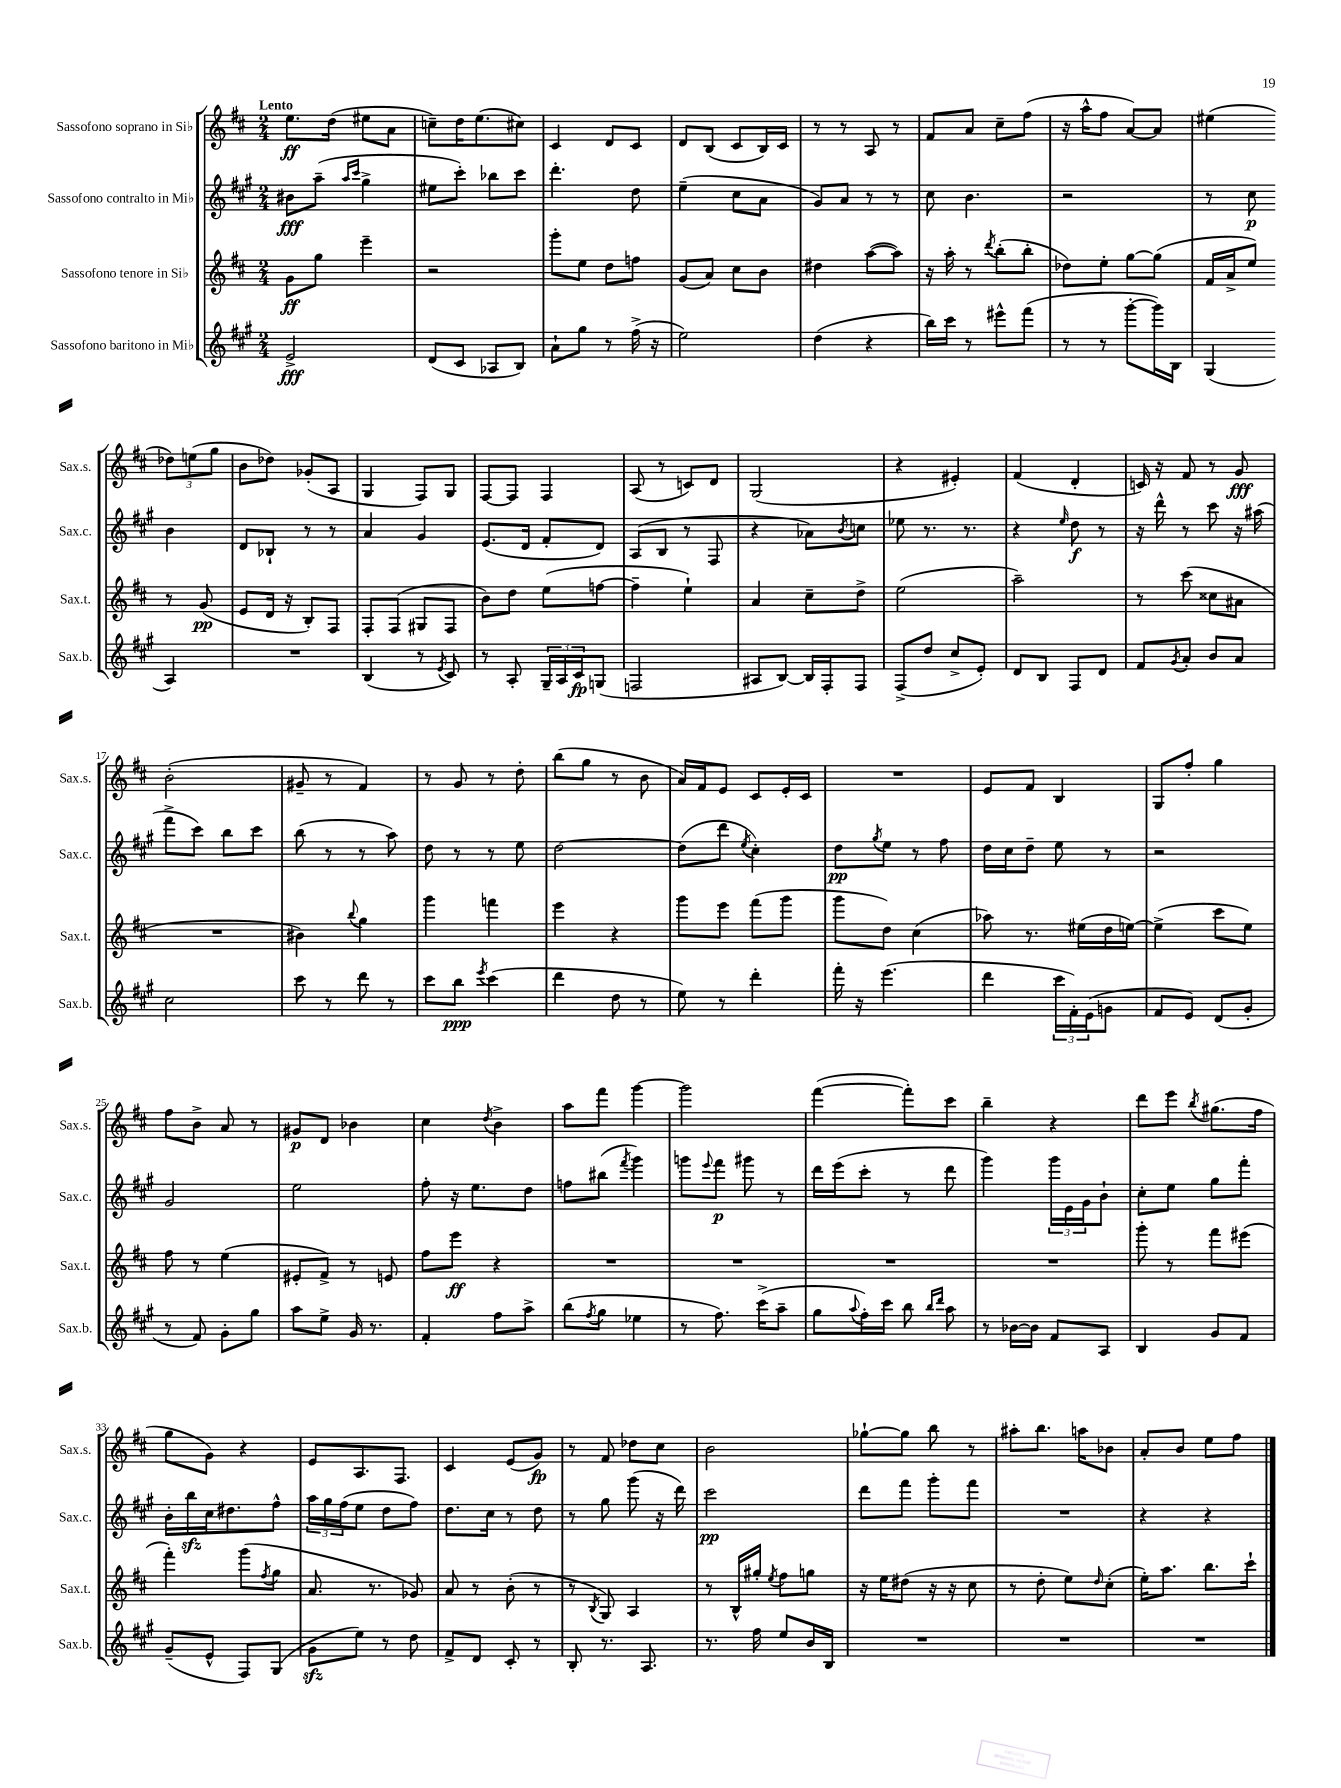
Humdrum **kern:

**kern	**dynam	**kern	**dynam	**kern	**dynam	**kern	**dynam
*part4	*part4	*part3	*part3	*part2	*part2	*part1	*part1
*staff4	*staff4	*staff3	*staff3	*staff2	*staff2	*staff1	*staff1
*I"Sassofono baritono in Mi♭	*	*I"Sassofono tenore in Si♭	*	*I"Sassofono contralto in Mi♭	*	*I"Sassofono soprano in Si♭	*
*I'Sax.b.	*	*I'Sax.t.	*	*I'Sax.c.	*	*I'Sax.s.	*
*clefG2	*	*clefG2	*	*clefG2	*	*clefG2	*
*k[f#c#g#]	*	*k[f#c#]	*	*k[f#c#g#]	*	*k[f#c#]	*
*M2/4	*	*M2/4	*	*M2/4	*	*M2/4	*
=1	=1	=1	=1	=1	=1	=1	=1
!	!	!	!	!	!	!LO:TX:a:B:t=Lento	!
2e^/	fff	8g\L	ff	8b#X\L	fff	8.ee\L	ff
.	.	8gg\J	.	(8aa~\J	.	.	.
.	.	.	.	.	.	(16dd\Jk	.
.	.	.	.	16qqaa/LL	.	.	.
.	.	.	.	16qqccc#/JJ	.	.	.
.	.	4eee~\	.	4gg#^\	.	8ee#X\L	.
.	.	.	.	.	.	8a\J	.
=2	=2	=2	=2	=2	=2	=2	=2
(8d/L	.	2r	.	8ee#X\L	.	8ccn~\L)	.
8c#/J	.	.	.	8ccc#'\J)	.	16dd\K	.
.	.	.	.	.	.	(8.ee\	.
8A-X/L	.	.	.	8bb-X\L	.	.	.
8B/J)	.	.	.	8ccc#\J	.	8cc#X\J)	.
=3	=3	=3	=3	=3	=3	=3	=3
8a`\L	.	8ggg'\L	.	4.ddd'\	.	4c#/	.
8gg#\J	.	8ee\J	.	.	.	.	.
8r	.	8dd\L	.	.	.	8d/L	.
(16ff#^\	.	8ffn\J	.	8dd\	.	8c#/J	.
16r	.	.	.	.	.	.	.
=4	=4	=4	=4	=4	=4	=4	=4
2ee\)	.	(8g/L	.	(4ee~\	.	8d/L	.
.	.	8a/J)	.	.	.	(8B/J	.
.	.	8cc#\L	.	8cc#\L	.	8c#/L	.
.	.	8b\J	.	8a\J	.	16B/L)	.
.	.	.	.	.	.	16c#/JJ	.
=5	=5	=5	=5	=5	=5	=5	=5
(4dd\	.	4dd#X\	.	8g#/L)	.	8r	.
.	.	.	.	8a/J	.	8r	.
4r	.	([8aa\L	.	8r	.	8A/	.
.	.	8aa\J])	.	8r	.	8r	.
=6	=6	=6	=6	=6	=6	=6	=6
16bb\LL)	.	16r	.	8cc#\	.	8f#/L	.
16ccc#\JJ	.	16aa'\	.	.	.	.	.
8r	.	8r	.	4.b\	.	8a/J	.
.	.	8qddd/	.	.	.	.	.
8eee#X^^\L	.	(8bb'\L	.	.	.	8cc#~\L	.
(8fff#\J	.	8bb'\J	.	.	.	(8ff#\J	.
=7	=7	=7	=7	=7	=7	=7	=7
8r	.	8dd-X\L)	.	2r	.	16r	.
.	.	.	.	.	.	16aa^^\KL	.
8r	.	8ee'\J	.	.	.	8ff#\J	.
[8ggg#'\L	.	[8gg\L	.	.	.	[8a/L)	.
16ggg#\L])	.	(8gg\J]	.	.	.	8a/J]	.
16B\JJ	.	.	.	.	.	.	.
=8	=8	=8	=8	=8	=8	=8	=8
(4G#/	.	16f#/LL	.	8r	.	(4ee#X\	.
.	.	16a^/J	.	.	.	.	.
.	.	8ee/J)	.	8cc#\	p	.	.
4A/)	.	8r	.	4b\	.	12dd-X\L)	.
.	.	.	.	.	.	(12een\	.
.	.	(8g/	pp	.	.	.	.
.	.	.	.	.	.	12gg\J	.
!!LO:LB:g=z
=9	=9	=9	=9	=9	=9	=9	=9
2r	.	8e/L	.	8d/L	.	8b\L	.
.	.	16d/Jk	.	8B-X`/J	.	8dd-X\J)	.
.	.	16r	.	.	.	.	.
.	.	8B'/L)	.	8r	.	(8g-X'/L	.
.	.	8F#/J	.	8r	.	8A/J	.
=10	=10	=10	=10	=10	=10	=10	=10
(4B/	.	8F#'/L	.	4a/	.	4G/	.
.	.	(8F#/J	.	.	.	.	.
8r	.	8G#X/L	.	4g#/	.	8F#/L)	.
8qe/	.	.	.	.	.	.	.
8c#/)	.	8F#/J	.	.	.	8G/J	.
=11	=11	=11	=11	=11	=11	=11	=11
8r	.	8b\L)	.	(8.e/L	.	[8F#/L	.
8A'/	.	8dd\J	.	.	.	8F#/J]	.
.	.	.	.	16d/Jk	.	.	.
24G#~/LL	.	(8ee\L	.	8f#'/L	.	4F#/	.
24A/	.	.	.	.	.	.	.
24c#/J	fp	.	.	.	.	.	.
(8Gn/J	.	[8ffn\J	.	8d/J)	.	.	.
=12	=12	=12	=12	=12	=12	=12	=12
2Fn/	.	4ff~\]	.	(8A/L	.	(8A/	.
.	.	.	.	8B/J	.	8r	.
.	.	4ee`\)	.	8r	.	8cn/L)	.
.	.	.	.	8F#/	.	8d/J	.
=13	=13	=13	=13	=13	=13	=13	=13
8A#X/L	.	4a/	.	4r	.	(2G/	.
[8B/J)	.	.	.	.	.	.	.
16B/LL]	.	8cc#~\L	.	8a-X\L)	.	.	.
16F#'/J	.	.	.	.	.	.	.
.	.	.	.	8qb/	.	.	.
8F#/J	.	8dd^\J	.	8ccn\J	.	.	.
=14	=14	=14	=14	=14	=14	=14	=14
(8F#^/L	.	(2ee\	.	8ee-X\	.	4r	.
8dd/J	.	.	.	8.r	.	.	.
8cc#^/L	.	.	.	.	.	4e#X'/)	.
.	.	.	.	8.r	.	.	.
8e'/J)	.	.	.	.	.	.	.
=15	=15	=15	=15	=15	=15	=15	=15
8d/L	.	2aa~\)	.	4r	.	(4f#/	.
8B/J	.	.	.	.	.	.	.
.	.	.	.	16qqee/	.	.	.
8F#/L	.	.	.	8dd\	f	4d'/	.
8d/J	.	.	.	8r	.	.	.
=16	=16	=16	=16	=16	=16	=16	=16
8f#/L	.	8r	.	16r	.	16cn/)	.
.	.	.	.	16ddd^^\	.	16r	.
8qg#/	.	.	.	.	.	.	.
8a'/J	.	(8ccc#\	.	8r	.	8f#/	.
8b/L	.	8cc##X\L	.	8ccc#\	.	8r	.
8a/J	.	8a#X\J	.	16r	.	8g/	fff
.	.	.	.	(16aa#X\	.	.	.
!!LO:LB:g=z
=17	=17	=17	=17	=17	=17	=17	=17
2cc#\	.	2r	.	8fff#^\L	.	(2b'\	.
.	.	.	.	8ccc#\J)	.	.	.
.	.	.	.	8bb\L	.	.	.
.	.	.	.	8ccc#\J	.	.	.
=18	=18	=18	=18	=18	=18	=18	=18
8ccc#\	.	4b#X\)	.	(8bb\	.	8g#X~/	.
8r	.	.	.	8r	.	8r	.
.	.	8qqbb/	.	.	.	.	.
8ddd\	.	4gg\	.	8r	.	4f#/)	.
8r	.	.	.	8aa\)	.	.	.
=19	=19	=19	=19	=19	=19	=19	=19
8ccc#\L	.	4ggg\	.	8dd\	.	8r	.
8bb\J	ppp	.	.	8r	.	8g/	.
8qeee/	.	.	.	.	.	.	.
(4ccc#\	.	4fffn\	.	8r	.	8r	.
.	.	.	.	8ee\	.	8dd'\	.
=20	=20	=20	=20	=20	=20	=20	=20
4ddd\	.	4eee\	.	[2dd\	.	(8bb\L	.
.	.	.	.	.	.	8gg\J	.
8dd\	.	4r	.	.	.	8r	.
8r	.	.	.	.	.	8b\	.
=21	=21	=21	=21	=21	=21	=21	=21
8ee\)	.	8ggg\L	.	(8dd\L]	.	16a/LL)	.
.	.	.	.	.	.	16f#/J	.
8r	.	8eee\J	.	8ddd\J	.	8e/J	.
.	.	.	.	8qee/	.	.	.
4ddd'\	.	(8fff#\L	.	4cc#'\)	.	8c#/L	.
.	.	8ggg\J	.	.	.	16e'/L	.
.	.	.	.	.	.	16c#/JJ	.
=22	=22	=22	=22	=22	=22	=22	=22
16fff#'\	.	8ggg\L	.	8dd\L	pp	2r	.
16r	.	.	.	.	.	.	.
.	.	.	.	8qgg#/	.	.	.
(4.eee\	.	8dd\J)	.	8ee\J	.	.	.
.	.	(4cc#\	.	8r	.	.	.
.	.	.	.	8ff#\	.	.	.
=23	=23	=23	=23	=23	=23	=23	=23
4ddd\	.	8aa-X\)	.	16dd\LL	.	8e/L	.
.	.	.	.	16cc#\J	.	.	.
.	.	8.r	.	8dd~\J	.	8f#/J	.
24ccc#\LL	.	.	.	8ee\	.	4B/	.
24f#'\)	.	.	.	.	.	.	.
.	.	(16ee#X\LL	.	.	.	.	.
(24e\J	.	.	.	.	.	.	.
8gn\J	.	16dd\	.	8r	.	.	.
.	.	[16een\JJ)	.	.	.	.	.
=24	=24	=24	=24	=24	=24	=24	=24
8f#/L	.	(4ee^\]	.	2r	.	8G/L	.
8e/J)	.	.	.	.	.	8ff#'/J	.
(8d/L	.	8ccc#\L	.	.	.	4gg\	.
8g#'/J	.	8ee\J)	.	.	.	.	.
!!LO:LB:g=z
=25	=25	=25	=25	=25	=25	=25	=25
8r	.	8ff#\	.	2g#/	.	8ff#\L	.
8f#/)	.	8r	.	.	.	8b^\J	.
8g#'\L	.	(4ee\	.	.	.	8a/	.
8gg#\J	.	.	.	.	.	8r	.
=26	=26	=26	=26	=26	=26	=26	=26
8aa\L	.	8e#X'/L	.	2ee\	.	8g#X/L	p
8ee^\J	.	8f#^/J)	.	.	.	8d/J	.
16g#/	.	8r	.	.	.	4b-X\	.
8.r	.	.	.	.	.	.	.
.	.	8en/	.	.	.	.	.
=27	=27	=27	=27	=27	=27	=27	=27
4f#'/	.	8ff#\L	.	8ff#'\	.	4cc#\	.
.	.	8eee\J	ff	16r	.	.	.
.	.	.	.	8.ee\L	.	.	.
.	.	.	.	.	.	8qdd/	.
8ff#\L	.	4r	.	.	.	4b^\	.
8aa^\J	.	.	.	8dd\J	.	.	.
=28	=28	=28	=28	=28	=28	=28	=28
(8bb\L	.	2r	.	8ffn\L	.	8aa\L	.
8qff#/	.	.	.	.	.	.	.
8gg#\J	.	.	.	(8bb#X\J	.	8fff#\J	.
.	.	.	.	8qfff#/	.	.	.
4ee-X\	.	.	.	4ggg#\)	.	[4ggg\	.
=29	=29	=29	=29	=29	=29	=29	=29
8r	.	2r	.	8gggn\L	.	2ggg\]	.
.	.	.	.	8qqeee/	.	.	.
8.ff#\)	.	.	.	8fff#\J	p	.	.
.	.	.	.	8ggg#X\	.	.	.
(16ccc#^\KL	.	.	.	.	.	.	.
8aa~\J	.	.	.	8r	.	.	.
=30	=30	=30	=30	=30	=30	=30	=30
8gg#\L	.	2r	.	16ddd\LL	.	([4fff#\	.
.	.	.	.	(16eee\J	.	.	.
8qqaa/	.	.	.	.	.	.	.
16ff#'\L)	.	.	.	8ccc#'\J	.	.	.
16ccc#\JJ	.	.	.	.	.	.	.
8bb\	.	.	.	8r	.	8fff#'\L])	.
16qqbb/LL	.	.	.	.	.	.	.
16qqddd/JJ	.	.	.	.	.	.	.
8aa\	.	.	.	8ddd\	.	8ccc#\J	.
=31	=31	=31	=31	=31	=31	=31	=31
8r	.	2r	.	4ggg#\)	.	4bb~\	.
[16b-X\LL	.	.	.	.	.	.	.
16b-\JJ]	.	.	.	.	.	.	.
8f#/L	.	.	.	24ggg#\LL	.	4r	.
.	.	.	.	24e\	.	.	.
.	.	.	.	24g#\J	.	.	.
8A/J	.	.	.	8b`\J	.	.	.
=32	=32	=32	=32	=32	=32	=32	=32
4B/	.	8ggg'\	.	8cc#'\L	.	8ddd\L	.
.	.	8r	.	8ee\J	.	8eee\J	.
.	.	.	.	.	.	8qbb/	.
8g#/L	.	8fff#\L	.	8gg#\L	.	(8.gg#X\L	.
8f#/J	.	(8eee#X\J	.	8fff#'\J	.	.	.
.	.	.	.	.	.	16ff#\Jk	.
!!LO:LB:g=z
=33	=33	=33	=33	=33	=33	=33	=33
(8g#~/L	.	4fff#'\)	.	16b'\LL	.	8gg\L	.
.	.	.	.	16bbzz\	.	.	.
8e^^/J	.	.	.	16cc#\J	.	8g\J)	.
.	.	.	.	8.dd#X\	.	.	.
8F#/L)	.	(8ggg\L	.	.	.	4r	.
.	.	8qff#/	.	.	.	.	.
(8G#/J	.	8gg\J	.	8ff#^^\J	.	.	.
=34	=34	=34	=34	=34	=34	=34	=34
8g#zz\L	.	8.a/	.	24aa\LL	.	8e/L	.
.	.	.	.	24gg#\	.	.	.
.	.	.	.	(24ff#\J	.	.	.
8ee\J)	.	.	.	8ee\J	.	8.A/	.
.	.	8.r	.	.	.	.	.
8r	.	.	.	8dd\L	.	.	.
.	.	.	.	.	.	8.F#/J	.
8dd\	.	8g-X/)	.	8ff#\J)	.	.	.
=35	=35	=35	=35	=35	=35	=35	=35
8f#^/L	.	8a/	.	8.dd\L	.	4c#/	.
8d/J	.	8r	.	.	.	.	.
.	.	.	.	16cc#\Jk	.	.	.
8c#'/	.	(8b'\	.	8r	.	(8e/L	.
8r	.	8r	.	8dd\	.	8g/J)	fp
=36	=36	=36	=36	=36	=36	=36	=36
8B'/	.	8r	.	8r	.	8r	.
.	.	8qB/	.	.	.	.	.
8.r	.	8G/)	.	8gg#\	.	8f#/	.
.	.	4A/	.	(8ggg#\	.	8dd-X\L	.
8.A/	.	.	.	.	.	.	.
.	.	.	.	16r	.	8cc#\J	.
.	.	.	.	16ddd\)	.	.	.
=37	=37	=37	=37	=37	=37	=37	=37
8.r	.	8r	.	2ccc#\	pp	2b\	.
.	.	16B^^/LL	.	.	.	.	.
16ff#\	.	16gg#X'/JJ	.	.	.	.	.
.	.	8qee/	.	.	.	.	.
8ee/L	.	8ff#\L	.	.	.	.	.
16b/L	.	8ggn\J	.	.	.	.	.
16B/JJ	.	.	.	.	.	.	.
=38	=38	=38	=38	=38	=38	=38	=38
2r	.	16r	.	8ddd\L	.	[8gg-X`\L	.
.	.	16ee\KL	.	.	.	.	.
.	.	(8dd#X\J	.	8fff#\J	.	8gg-\J]	.
.	.	16r	.	8ggg#'\L	.	8bb\	.
.	.	16r	.	.	.	.	.
.	.	8cc#\	.	8fff#\J	.	8r	.
=39	=39	=39	=39	=39	=39	=39	=39
2r	.	8r	.	2r	.	8aa#X'\L	.
.	.	8dd'\	.	.	.	8.bb\J	.
.	.	8ee\L)	.	.	.	.	.
.	.	.	.	.	.	16aan\KL	.
.	.	16qqdd/	.	.	.	.	.
.	.	(8cc#'\J	.	.	.	8b-X\J	.
=40	=40	=40	=40	=40	=40	=40	=40
2r	.	16ee'\KL)	.	4r	.	8a'/L	.
.	.	8.aa\J	.	.	.	.	.
.	.	.	.	.	.	8b/J	.
.	.	8.bb\L	.	4r	.	8ee\L	.
.	.	.	.	.	.	8ff#\J	.
.	.	16ccc#`\Jk	.	.	.	.	.
==	==	==	==	==	==	==	==
*-	*-	*-	*-	*-	*-	*-	*-
